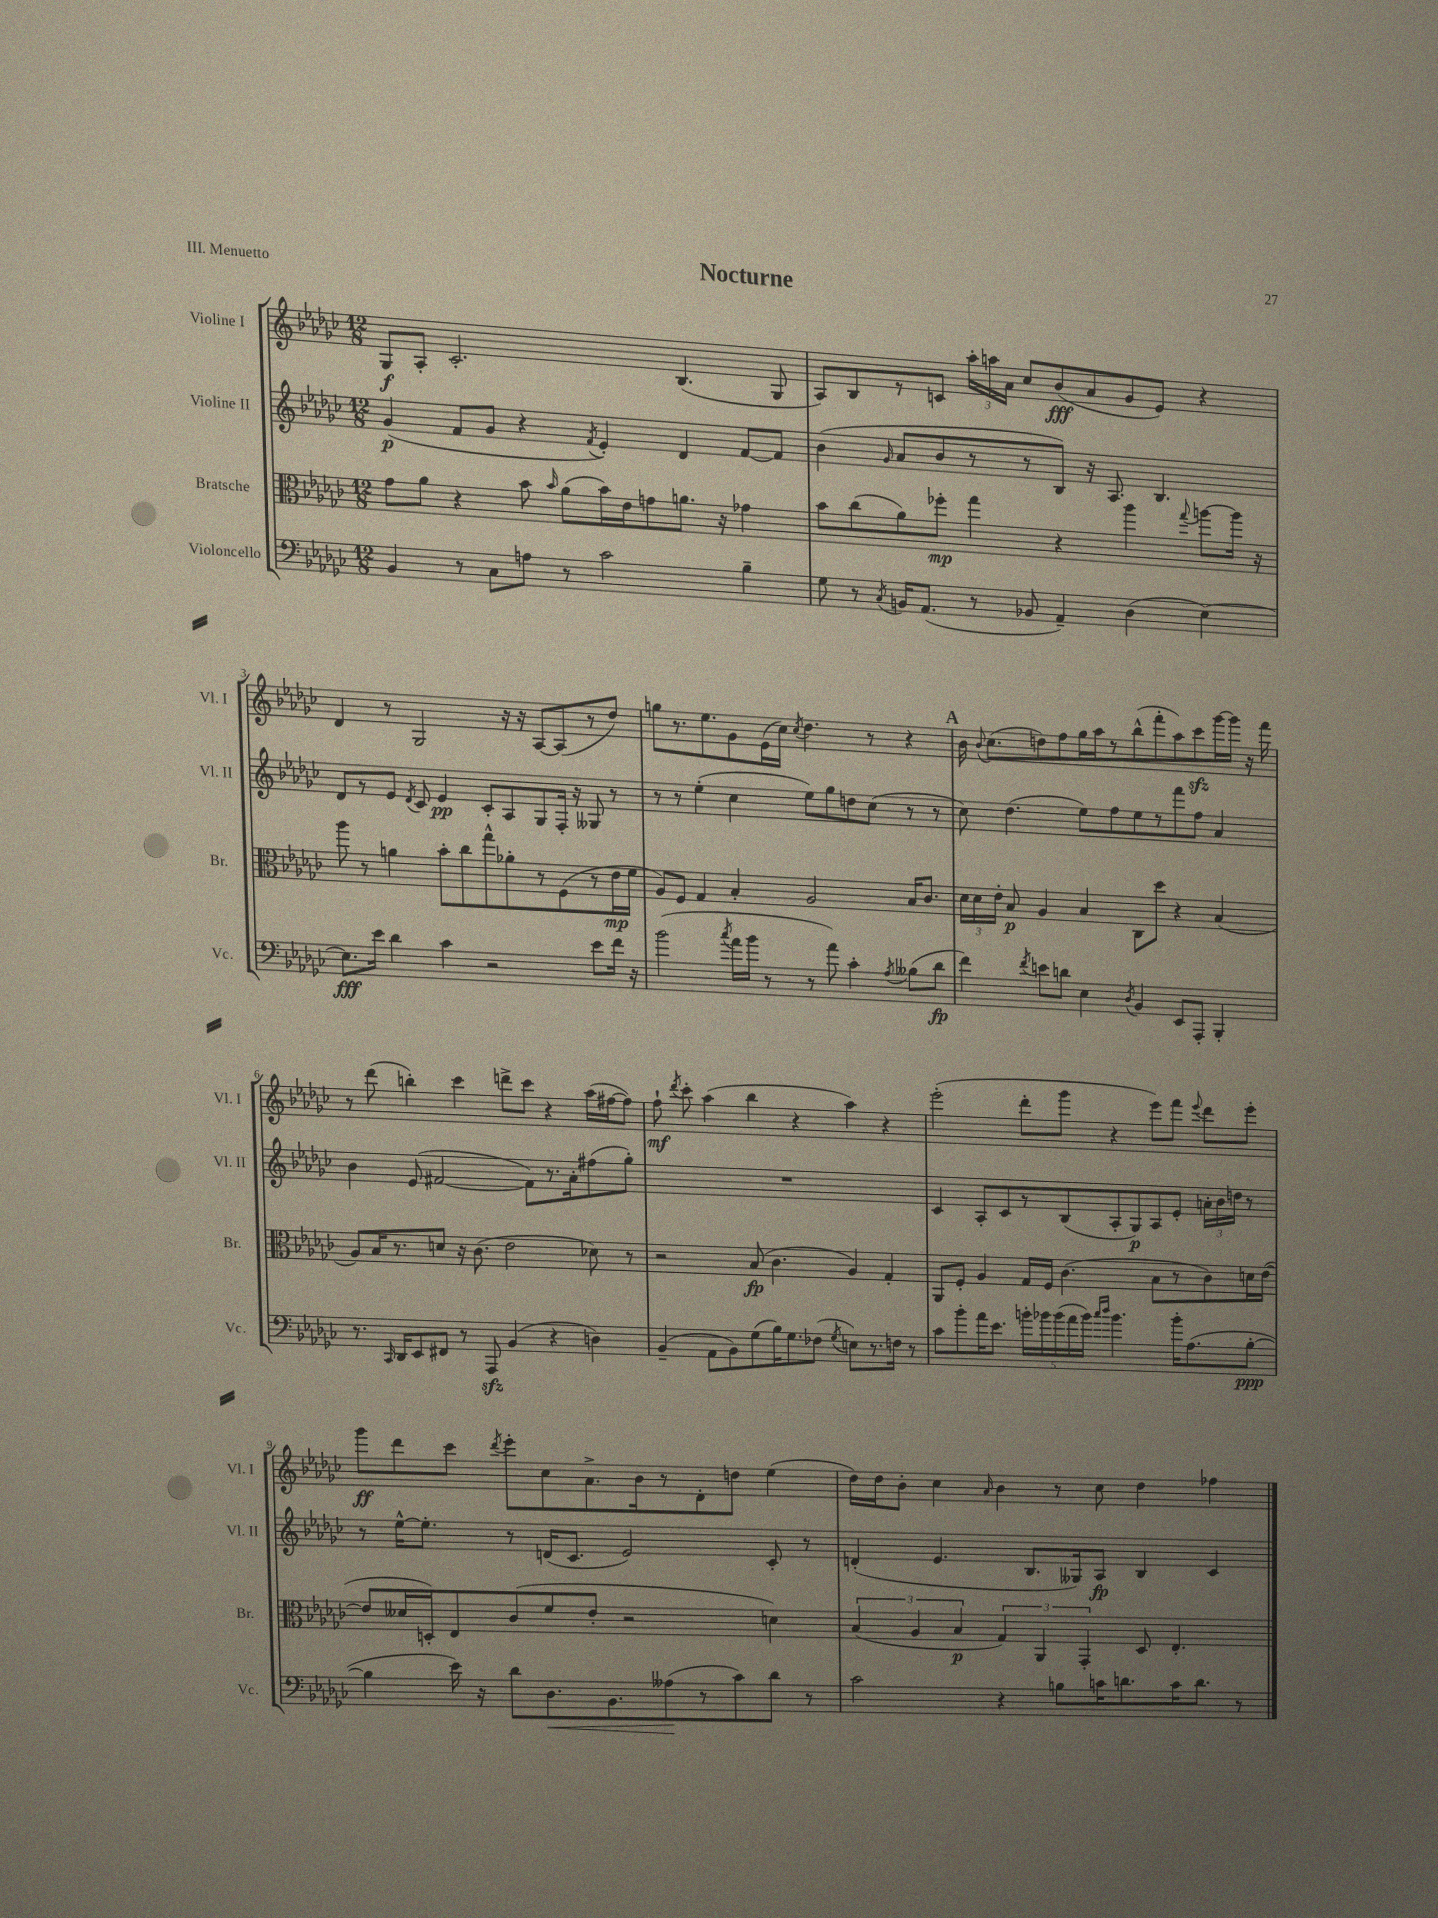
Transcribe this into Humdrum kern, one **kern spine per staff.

**kern	**dynam	**kern	**dynam	**kern	**dynam	**kern	**dynam
*part4	*part4	*part3	*part3	*part2	*part2	*part1	*part1
*staff4	*staff4	*staff3	*staff3	*staff2	*staff2	*staff1	*staff1
*I"Violoncello	*	*I"Bratsche	*	*I"Violine II	*	*I"Violine I	*
*I'Vc.	*	*I'Br.	*	*I'Vl. II	*	*I'Vl. I	*
*clefF4	*	*clefC3	*	*clefG2	*	*clefG2	*
*k[b-e-a-d-g-c-]	*	*k[b-e-a-d-g-c-]	*	*k[b-e-a-d-g-c-]	*	*k[b-e-a-d-g-c-]	*
*M12/8	*	*M12/8	*	*M12/8	*	*M12/8	*
=1	=1	=1	=1	=1	=1	=1	=1
4BB-/	.	8g-\L	.	(4g-/	p	8G-/L	f
.	.	8a-\J	.	.	.	8A-'/J	.
8r	.	4r	.	8f/L	.	2.c-'/	.
8C-\L	.	.	.	8g-/J	.	.	.
8An\J	.	8b-\	.	4r	.	.	.
.	.	16qqb-/	.	.	.	.	.
8r	.	(8a-\L	.	.	.	.	.
.	.	.	.	8qf/	.	.	.
2c-\	.	16b-\L)	.	4e-'/)	.	.	.
.	.	16e-\J	.	.	.	.	.
.	.	8gn\	.	.	.	.	.
.	.	8.an\J	.	4d-/	.	(4.B-/	.
.	.	16r	.	.	.	.	.
4B-~\	.	4g-X\	.	[8f/L	.	.	.
.	.	.	.	8f/J]	.	8G-/	.
=2	=2	=2	=2	=2	=2	=2	=2
8G-\	.	8b-\L	.	(4b-\	.	8A-/L)	.
8r	.	(8cc-\	.	.	.	8B-/	.
8qC-/	.	.	.	16qqg-/	.	.	.
16BBn/KL	.	8a-\)	.	8a-/L	.	8r	.
(8.AA-/J	.	.	.	.	.	.	.
.	.	8ff-X'\J	mp	8b-/	.	8cn/J	.
8r	.	4gg-\	.	8r	.	24aa-'\LL	.
.	.	.	.	.	.	24aan\	.
.	.	.	.	.	.	24a-\JJ	.
8BB-X/	.	.	.	8r	.	8cc-/L	.
4AA-~/)	.	4r	.	8B-/J)	.	(8b-/	fff
.	.	.	.	16r	.	8a-/	.
.	.	.	.	8.A-/	.	.	.
(4D-\	.	4aa-\	.	.	.	8g-/	.
.	.	.	.	4.B-/	.	8e-/J)	.
.	.	8qqgg-/	.	.	.	.	.
[4E-\)	.	[8aan\L	.	.	.	4r	.
.	.	16aa\Jk]	.	.	.	.	.
.	.	16r	.	.	.	.	.
!!LO:LB:g=z
=3	=3	=3	=3	=3	=3	=3	=3
8.E-\L]	fff	8aa-\	.	8d-/L	.	4d-/	.
.	.	8r	.	8r	.	.	.
16e-\Jk	.	.	.	.	.	.	.
4d-\	.	4an\	.	8e-/J	.	8r	.
.	.	.	.	8qd-/	.	.	.
.	.	.	.	8c-/	.	2G-/	.
4c-\	.	8b-'\L	.	4e-/	pp	.	.
.	.	8cc-\	.	.	.	.	.
2r	.	8gg-^^\	.	8c-'/L	.	.	.
.	.	8a-X'\	.	8A-/	.	16r	.
.	.	.	.	.	.	16r	.
.	.	8r	.	8G-/	.	[8A-/L	.
.	.	(8F\	.	16F'/Jk	.	(8A-/]	.
.	.	.	.	16r	.	.	.
8e-\L	.	8r	.	8G--X/	.	8r	.
16f\Jk	.	16e-\L	mp	8r	.	8dd-/J)	.
16r	.	16f\JJ	.	.	.	.	.
=4	=4	=4	=4	=4	=4	=4	=4
(2b-\	.	8A-/L)	.	8r	.	8ggn\L	.
.	.	8F/J	.	8r	.	8.r	.
.	.	4G-/	.	(4ee-'\	.	.	.
.	.	.	.	.	.	8.ee-\	.
8qcc-/	.	.	.	.	.	.	.
16a-\LL	.	4B-'/	.	4cc-\	.	8g-\	.
16b-\JJ	.	.	.	.	.	.	.
8r	.	.	.	.	.	(16e-\L	.
.	.	.	.	.	.	16cc-\JJ)	.
.	.	.	.	.	.	8qcc-/	.
8r	.	2A-/	.	8ee-\L)	.	4.dd-\	.
8a-\)	.	.	.	8gg-\	.	.	.
4c-'\	.	.	.	8ddn\	.	.	.
.	.	.	.	(8cc-\J	.	8r	.
8qA-/	.	.	.	.	.	.	.
(8B--X\L	.	16B-/KL	.	8r	.	4r	.
.	.	8.c-/J	.	.	.	.	.
8d-\J	fp	.	.	8r	.	.	.
!!LO:REH:place=s1:t=A
=5	=5	=5	=5	=5	=5	=5	=5
4f\)	.	24d-\LL	.	8cc-\)	.	16b-\	.
.	.	24d-\	.	.	.	.	.
.	.	.	.	.	.	8qqb-/	.
.	.	.	.	.	.	(8.cc-\L	.
.	.	24e-'\JJ	.	.	.	.	.
.	.	8B-/	p	(4.dd-\	.	.	.
8qf/	.	.	.	.	.	.	.
8en\L	.	4A-/	.	.	.	8ddn\)	.
8dn\J	.	.	.	.	.	8ff\	.
4E-\	.	4B-/	.	8ee-\L)	.	16gg-\L	.
.	.	.	.	.	.	16aa-\J	.
.	.	.	.	8ff\	.	8r	.
8qD-/	.	.	.	.	.	.	.
4BB-/	.	8C-\L	.	8ee-\	.	(8bb-^^\	.
.	.	8dd-\J	.	8r	.	8fff'\	.
8EE-/L	.	4r	.	8fff\	.	8aa-\)	.
8AAA-'/J	.	.	.	8ff\J	.	8ccc-zz\	.
4BBB-'/	.	(4B-/	.	4a-/	.	[16ggg-\L	.
.	.	.	.	.	.	16ggg-\JJ]	.
.	.	.	.	.	.	16r	.
.	.	.	.	.	.	16fff\	.
!!LO:LB:g=z
=6	=6	=6	=6	=6	=6	=6	=6
8.r	.	8A-/L)	.	4b-\	.	8r	.
.	.	16B-/K	.	.	.	(8ddd-\	.
16qqCC-/	.	.	.	.	.	.	.
16DD-/KL	.	8.r	.	.	.	.	.
8EE-/	.	.	.	(8e-/	.	4bbn'\)	.
8FF#X/J	.	8dn/J	.	[2f#X/	.	.	.
8r	.	16r	.	.	.	4ccc-\	.
.	.	(8.c-\	.	.	.	.	.
8AAA-zz/	.	.	.	.	.	.	.
(4BB-/	.	2e-\	.	.	.	8dddn^\L	.
.	.	.	.	8f#\L])	.	8ccc-\J	.
4r	.	.	.	8.r	.	4r	.
.	.	.	.	16a-'\k	.	.	.
4Dn\)	.	8d-X\)	.	(8ff#X\	.	(16aa-\LL	.
.	.	.	.	.	.	[16ff#X\J	.
.	.	8r	.	8gg-'\J)	.	8ff#\J])	.
=7	=7	=7	=7	=7	=7	=7	=7
(4BB-~/	.	2r	.	1.r	.	8ff`\	mf
.	.	.	.	.	.	8qddd-/	.
.	.	.	.	.	.	8ccc-'\	.
8AA-\L	.	.	.	.	.	(4aa-\	.
8BB-\)	.	.	.	.	.	.	.
(8G-\	.	(8B-/	fp	.	.	4bb-\	.
16B-\K)	.	4.c-\	.	.	.	.	.
8.G-\	.	.	.	.	.	.	.
.	.	.	.	.	.	4r	.
(8F-X\J	.	.	.	.	.	.	.
8qG-/	.	.	.	.	.	.	.
8En\L)	.	4A-/)	.	.	.	4aa-\)	.
8.r	.	.	.	.	.	.	.
.	.	4G-'/	.	.	.	4r	.
16Fn\Jk	.	.	.	.	.	.	.
8r	.	.	.	.	.	.	.
=8	=8	=8	=8	=8	=8	=8	=8
8c-\L	.	8AA-/L	.	4c-/	.	(2eee-'\	.
8b-'\	.	8F'/J	.	.	.	.	.
16a-\K	.	4A-/	.	8A-'/L	.	.	.
8.e-\J	.	.	.	.	.	.	.
.	.	.	.	8c-/	.	.	.
20bn'\LL	.	16G-/LL	.	8r	.	8ddd-'\L	.
20b-X\	.	.	.	.	.	.	.
.	.	16F/JJ	.	.	.	.	.
(20b-\	.	.	.	.	.	.	.
.	.	(4.c-\	.	(8B-/	.	8ggg-\J	.
20a-\	.	.	.	.	.	.	.
20b-\JJ)	.	.	.	.	.	.	.
16qqcc-/LL	.	.	.	.	.	.	.
16qqdd-/JJ	.	.	.	.	.	.	.
4.b-\	.	.	.	8A-'/	.	4r	.
.	.	.	.	8G-/)	p	.	.
.	.	8B-\L	.	8A-/	.	8eee-\L)	.
16b-'\KL	.	8r	.	8e-'/J	.	8fff\J	.
(8.A-\	.	.	.	.	.	.	.
.	.	.	.	.	.	8qqeee-/	.
.	.	8c-\)	.	24an'\LL	.	8ddd-\L	.
.	.	.	.	24b-\	.	.	.
.	.	.	.	24ddn\JJ	.	.	.
[8B-'\J	ppp	16dn\L	.	8r	.	8eee-'\J	.
.	.	([16e-\JJ	.	.	.	.	.
!!LO:LB:g=z
=9	=9	=9	=9	=9	=9	=9	=9
4B-\]	.	8e-/L]	.	8r	.	8ggg-\L	ff
.	.	16d--X/L	.	[16ee-^^\KL	.	8ddd-\	.
.	.	16Dn'/J)	.	8.ee-'\J]	.	.	.
16e-\)	.	8E-/	.	.	.	8ccc-\J	.
16r	.	.	.	.	.	.	.
.	.	.	.	.	.	8qddd-/	.
8d-\L	.	(8c-/	.	8r	.	8eee-'\L	.
!	!LO:HP:b	!	!	!	!	!	!
8.D-\	<	8f/	.	(16dn/KL	.	8cc-\	.
.	.	.	.	8.c-/J	.	.	.
.	.	8e-'/J	.	.	.	8.a-^\	.
8.BB-\	.	.	.	.	.	.	.
.	.	2r	.	2e-/)	.	.	.
.	.	.	.	.	.	16b-\k	.
(8A--X\	.	.	.	.	.	8r	.
8r	[	.	.	.	.	8d-'\	.
8c-\)	.	.	.	.	.	8ddn\J	.
8d-\J	.	4dn\)	.	8c-'/	.	(4ee-\	.
8r	.	.	.	8r	.	.	.
=10	=10	=10	=10	=10	=10	=10	=10
2c-\	.	(6B-/	.	(4dn'/	.	16dd-\LL)	.
.	.	.	.	.	.	16dd-\J	.
.	.	.	.	.	.	8b-'\J	.
.	.	6A-/	.	.	.	.	.
.	.	.	.	4.e-/	.	4cc-\	.
.	.	6B-/	p	.	.	.	.
.	.	.	.	.	.	16qqa-/	.
4r	.	6G-/)	.	.	.	4b-\	.
.	.	.	.	8.B-/L	.	.	.
.	.	6AA-/	.	.	.	.	.
8Bn\L	.	.	.	.	.	8r	.
.	.	.	.	16G--X/k)	.	.	.
.	.	6GG-'/	.	.	.	.	.
16cn\K	.	.	.	8A-/J	fp	8cc-\	.
8.dn\	.	.	.	.	.	.	.
.	.	8D-/	.	4B-/	.	4dd-\	.
16c\K	.	4.E-'/	.	.	.	.	.
8.d\J	.	.	.	.	.	.	.
.	.	.	.	4c-/	.	4ff-X\	.
8r	.	.	.	.	.	.	.
==	==	==	==	==	==	==	==
*-	*-	*-	*-	*-	*-	*-	*-
